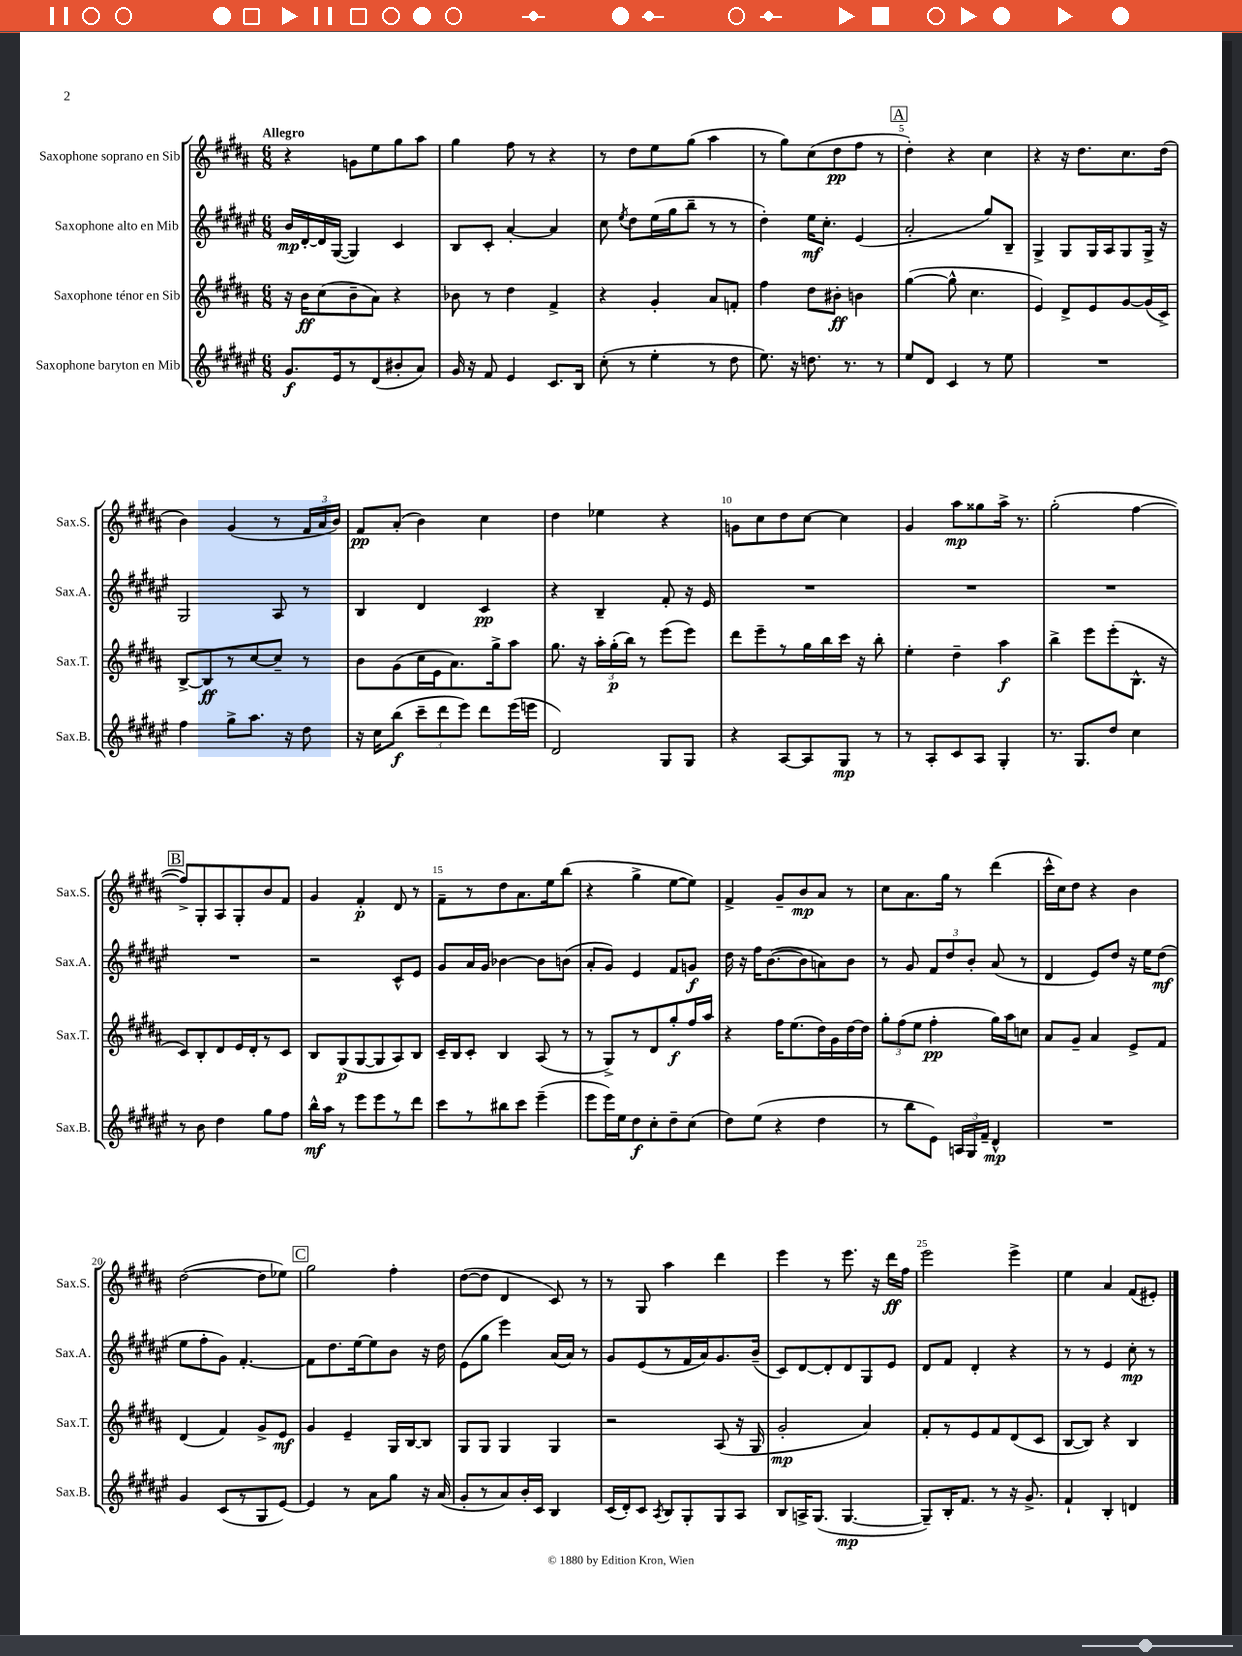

**kern	**kern	**kern	**kern
*staff4	*staff3	*staff2	*staff1
*clefG2	*clefG2	*clefG2	*clefG2
*k[f#c#g#d#a#e#]	*k[f#c#g#d#a#]	*k[f#c#g#d#a#e#]	*k[f#c#g#d#a#]
*M6/8	*M6/8	*M6/8	*M6/8
8.g#	16r	16b	4r
.	16b	[16d#'	.
.	(8cc#	16d#]	.
16e#	.	([16G#	.
8r	8b~	4G#])	8g
(8d#	8a#)	.	8ee
8b#'	4r	4c#	8gg#
8a#)	.	.	8aa#
=	=	=	=
16g#	8b-	8B	4gg#
16r	.	.	.
8f#	8r	8c#'	.
4e#	4dd#	[4a#'	8ff#
.	.	.	8r
8.c#	4f#^	4a#]	4r
16B	.	.	.
=	=	=	=
(8cc#'	4r	8cc#	8r
.	.	8qee#	.
8r	.	8dd#	8dd#
4ee#'	4g#'	(16ee#	8ee
.	.	16gg#	.
.	.	8bb~	(8gg#
8r	8a#	8r	4aa#
8dd#	8f'	8r	.
=	=	=	=
8.ee#)	4ff#	4dd#')	8r
.	.	.	8gg#)
16r	.	.	.
8.dd	8dd#	16ee#	(8cc#
.	.	8.cc#'	.
.	8b#'	.	8dd#
8.r	.	.	.
.	4b	(4e#	8ff#
8r	.	.	8r
=	=	=	=
8ee#	([4gg#	2a#'	4dd#')
8d#	.	.	.
4c#	8gg#^^]	.	4r
.	4.cc#	.	.
8r	.	8gg#)	4cc#
8ee#	.	8B~	.
=	=	=	=
2.r	4e)	4G#^	4r
.	8d#^	8G#	16r
.	.	.	8.dd#
.	8e	16G#	.
.	.	16A#	.
.	[8g#	8G#	8.cc#
.	(16g#]	16G#^	.
.	16c#^)	16r	(16dd#
=	=	=	=
4ff#	[8B^	2G#	4b)
.	8B]	.	.
8gg#^	8r	.	(4g#
8.aa#	[8cc#	.	.
.	8cc#~]	8A#	8r
16r	.	.	.
8dd#	8r	8r	24f#
.	.	.	24a#
.	.	.	24b)
=	=	=	=
16r	8b	4B	8f#
16cc#	.	.	.
(8bb	(8g#	.	(8a#'
12ccc#~	16cc#	4d#	4b)
.	16e	.	.
12ddd#	.	.	.
.	8.a#)	.	.
12eee#)	.	.	.
8ddd#	.	4c#	4cc#
.	16gg#^	.	.
(16eee#	8aa#	.	.
16eee	.	.	.
=	=	=	=
2d#)	8.gg#	4r	4dd#
.	16r	.	.
.	24aa#'	4B~	4ee-
.	(24gg#'	.	.
.	24bb)	.	.
.	8r	.	.
8G#	(8eee	8f#'	4r
8G#	8eee)	16r	.
.	.	16e#	.
=	=	=	=
4r	8ddd#	2.r	8g
.	8eee~	.	8cc#
[8A#	8r	.	8dd#
8A#]	16gg#	.	[8cc#
.	16bb	.	.
8G#	16ccc#	.	4cc#]
.	16r	.	.
8r	8bb'	.	.
=	=	=	=
8r	4ee'	2.r	4g#
8A#'	.	.	.
8c#	4dd#~	.	8aa#
8A#	.	.	8gg##
4G#'	4aa#	.	16aa#^
.	.	.	8.r
=	=	=	=
8.r	4bb^	2.r	(2gg#'
8.G#	.	.	.
.	8eee	.	.
8dd#	(8eee'	.	.
4cc#	8.B^^	.	[4ff#
.	16r	.	.
=	=	=	=
8r	8c#)	2.r	8ff#^])
8b	8B'	.	8G#'
4dd#	8d#	.	8A#
.	16e	.	8G#'
.	16d#'	.	.
8gg#	8r	.	8b
8ff#	8c#	.	8f#
=	=	=	=
16bb^^	8B	2r	4g#
16aa#	.	.	.
8r	(8G#	.	.
8eee#	[8G#	.	4f#'
8eee#	8G#]	.	.
8r	8A#)	8c#^^	8d#
8ddd#	8B	8e#	8r
=	=	=	=
8ccc#	16c#~	8g#	8f#~
.	16B	.	.
8r	8c#'	16a#	8r
.	.	16g#	.
8bb#	4B	[4b-	8dd#
8ccc#	.	.	8.a#
(4eee#~	(8A#	8b-]	.
.	.	.	16ee
.	8r	(8b	(8bb
=	=	=	=
8eee#	8r	8a#'	4r
16eee#)	8G#^)	8g#)	.
16ee#	.	.	.
8dd#	8r	4e#	4gg#^
8cc#'	8d#	.	.
8dd#~	8gg#'	8f#	[8ee
(8cc#	16ff#	8g	8ee])
.	16aa#	.	.
=	=	=	=
8dd#)	4r	16dd#	4f#^
.	.	16r	.
(8ee#	.	16ff#	.
.	.	([8.b	.
4r	16ff#	.	8g#~
.	(8.ee	.	.
.	.	8b]	8b
4dd#	16dd#)	8a)	8a#
.	16g#	.	.
.	[16dd#	8b	8r
.	16dd#]	.	.
=	=	=	=
8r	12gg#'	8r	8cc#
.	(12ff#	.	.
8bb	.	8g#	8.a#
.	12ee	.	.
8e#)	4ff#'	12f#	.
.	.	.	16gg#
.	.	12dd#	.
24A	.	.	8r
24G#	.	12b'	.
24f#~	.	.	.
4d#^^	16gg#)	(8a#	(4ddd#
.	16aa#	.	.
.	8cc	8r	.
=	=	=	=
2.r	8a#	4d#	16ccc#^^
.	.	.	16cc#)
.	8g#~	.	8dd#
.	4a#	8e#)	4r
.	.	8dd#	.
.	8e^	16r	4b
.	.	16ee#	.
.	8f#	(8dd#	.
=	=	=	=
4g#	(4d#	8ee#	([2dd#
.	.	8ff#'	.
(8c#	4f#)	8g#)	.
8r	.	[4.f#'	.
8G#	8g#^	.	8dd#]
[8e#)	8e	.	8ee-)
=	=	=	=
4e#]	4g#	8f#]	2gg#
.	.	8.dd#	.
8r	4e~	.	.
.	.	[16ee#	.
8a#	.	8ee#]	.
8gg#	16G#	8b	4ff#'
.	[16B	.	.
16r	8B]	16r	.
(16a#	.	16dd#	.
=	=	=	=
8g#'	8G#	(8e#	([8dd#
8r	8G#	8gg#	8dd#]
8a#)	4G#	4eee#)	4d#
16b'	.	.	.
16c#	.	.	.
4B	4G#	(16a#	8c#)
.	.	16a#)	.
.	.	8r	8r
=	=	=	=
(16c#	2r	8g#	8r
16d#')	.	.	.
8c#	.	(8e#	8G#
8qA#	.	.	.
8B	.	8r	4aa#
8G#'	.	16f#	.
.	.	16a#)	.
8G#	(8A#	8.g#	4ddd#
8A#	16r	.	.
.	16G#	(16b~	.
=	=	=	=
8B	2g#'	8c#)	4eee
16A^	.	[8d#	.
(8.G#	.	.	.
.	.	8d#']	8r
[4.G#	.	8d#	8.eee
.	4a#)	8G#	.
.	.	.	16r
.	.	8e#	16ddd#
.	.	.	16ff#
=	=	=	=
8G#~])	8f#'	8d#	2eee
16B'	8r	8f#	.
8.f#	.	.	.
.	8e	4d#'	.
8r	8f#	.	.
16r	(8d#	4r	4eee^
8.g#^	.	.	.
.	8c#	.	.
=	=	=	=
4f#`	[8B	8r	4ee
.	8B])	8r	.
4B'	4r	4e#	4a#
4d	4B	8cc#'	(8f#
.	.	8r	8e#')
==	==	==	==
*-	*-	*-	*-
